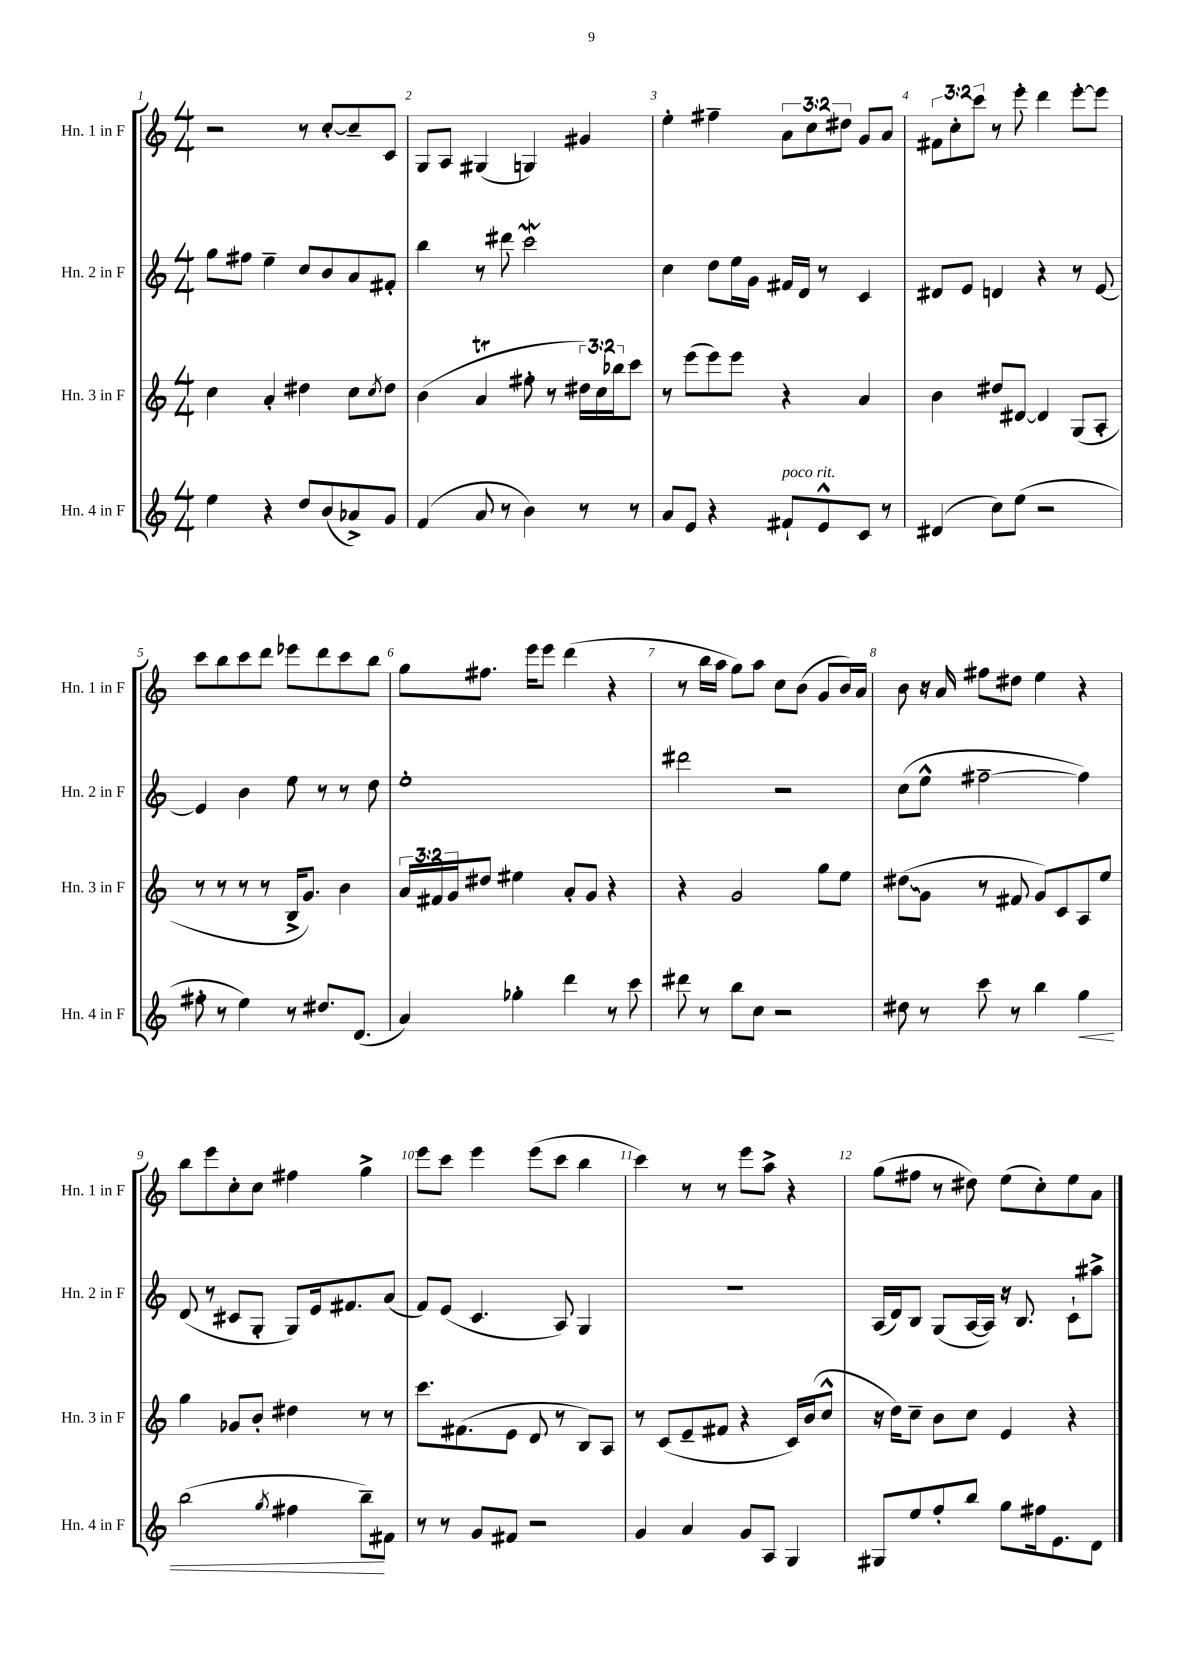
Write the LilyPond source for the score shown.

<<
\new StaffGroup <<
\new Staff = "s0" \with { instrumentName = "Hn. 1 in F" shortInstrumentName = "Hn. 1 in F" } {
    \clef treble \key c \major \numericTimeSignature \time 4/4 \override Staff.TupletNumber.text = #tuplet-number::calc-fraction-text
    r2 r8 c''8~-. c''8-- c'8 |
    g8 a8 gis4( g4) gis'4 |
    e''4-. fis''4-- \tuplet 3/2 { a'8 c''8 dis''8 } g'8 a'8 |
    \tuplet 3/2 { fis'8 c''8-. c'''8 } r8 e'''8-. d'''4 e'''8~-. e'''8 |
    c'''8 b''8 c'''8 d'''8 ees'''8 d'''8 c'''8 b''8 |
    g''8 fis''8. e'''16 e'''8 d'''4( r4 |
    r8 b''16 a''16 g''8) a''8 c''8 b'8( g'8 b'16) a'16 |
    b'8 r16 a'16 fis''8 dis''8 e''4 r4 |
    b''8 e'''8 c''8-. c''8 fis''4 g''4-> |
    e'''8 c'''8 e'''4 e'''8( c'''8 b''4 |
    c'''4) r8 r8 e'''8 a''8-> r4 |
    g''8( fis''8 r8 dis''8) e''8( c''8-.) e''8 a'8 \bar "|." |
}
\new Staff = "s1" \with { instrumentName = "Hn. 2 in F" shortInstrumentName = "Hn. 2 in F" } {
    \clef treble \key c \major \numericTimeSignature \time 4/4
    g''8 fis''8 e''4-- c''8 b'8 a'8 fis'8-. |
    b''4 r8 dis'''8 c'''2\mordent |
    c''4 d''8 e''16 g'16 fis'16 d'16 r8 c'4 |
    dis'8 e'8 d'4 r4 r8 e'8~ |
    e'4 b'4 e''8 r8 r8 d''8 |
    e''1-. |
    dis'''2 r2 |
    c''8( e''8-^ fis''2~-- fis''4) |
    d'8( r8 cis'8 g8-. g8) e'16 fis'8. a'8( |
    f'8) e'8( c'4. a8) g4 |
    R1 |
    a16( d'16) b8 g8( a16~ a16) r16 b8. c'8-! ais''8-> \bar "|." |
}
\new Staff = "s2" \with { instrumentName = "Hn. 3 in F" shortInstrumentName = "Hn. 3 in F" } {
    \clef treble \key c \major \numericTimeSignature \time 4/4 \override Staff.TupletNumber.text = #tuplet-number::calc-fraction-text
    c''4 a'4-. dis''4 c''8 \acciaccatura { c''8 } dis''8 |
    b'4( a'4\trill fis''8-. r8 \tuplet 3/2 { dis''16) c''16 bes''16 } c'''8 |
    r8 e'''8( e'''8) e'''8 r4 a'4 |
    b'4 dis''8 dis'8~ dis'4 g8( a8-. |
    r8 r8 r8 r8 b16-> g'8.) b'4 |
    \tuplet 3/2 { a'16 fis'16 g'16 } dis''8 eis''4 a'8-. g'8 r4 |
    r4 g'2 g''8 e''8 |
    \once \override Glissando.style = #'zigzag dis''8\glissando( g'8 r8 fis'8 g'8) c'8 a8 e''8 |
    g''4 ges'8 b'8-. dis''4 r8 r8 |
    c'''8. fis'8.( e'8 d'8 r8 b8) a8 |
    r8 c'8( e'8-- fis'8 r4 c'16) b'16( c''8-^ |
    r16 d''16) c''8-- b'8 c''8 e'4 r4 \bar "|." |
}
\new Staff = "s3" \with { instrumentName = "Hn. 4 in F" shortInstrumentName = "Hn. 4 in F" } {
    \clef treble \key c \major \numericTimeSignature \time 4/4
    e''4 r4 d''8 b'8( aes'8->) g'8 |
    f'4( a'8 r8 b'4) r8 r8 |
    a'8 e'8 r4 fis'8-!^\markup { \italic "poco rit." } e'8-^ c'8 r8 |
    dis'4( c''8) e''8( r2 |
    fis''8-. r8 e''4) r8 dis''8. d'8.( |
    a'4) ges''4-. d'''4 r8 c'''8 |
    dis'''8 r8 b''8 c''8 r2 |
    dis''8 r8 c'''8 r8 b''4 g''4\< |
    b''2( \acciaccatura { g''8 } fis''4 b''8--\!) fis'8 |
    r8 r8 g'8 fis'8 r2 |
    g'4 a'4 g'8 a8 g4 |
    gis8 e''8 f''8-. b''8 g''8 fis''16 e'8. d'8 \bar "|." |
}
>>
>>
\layout { \context { \Score \override BarNumber.break-visibility = ##(#f #t #t) barNumberVisibility = #all-bar-numbers-visible } }
